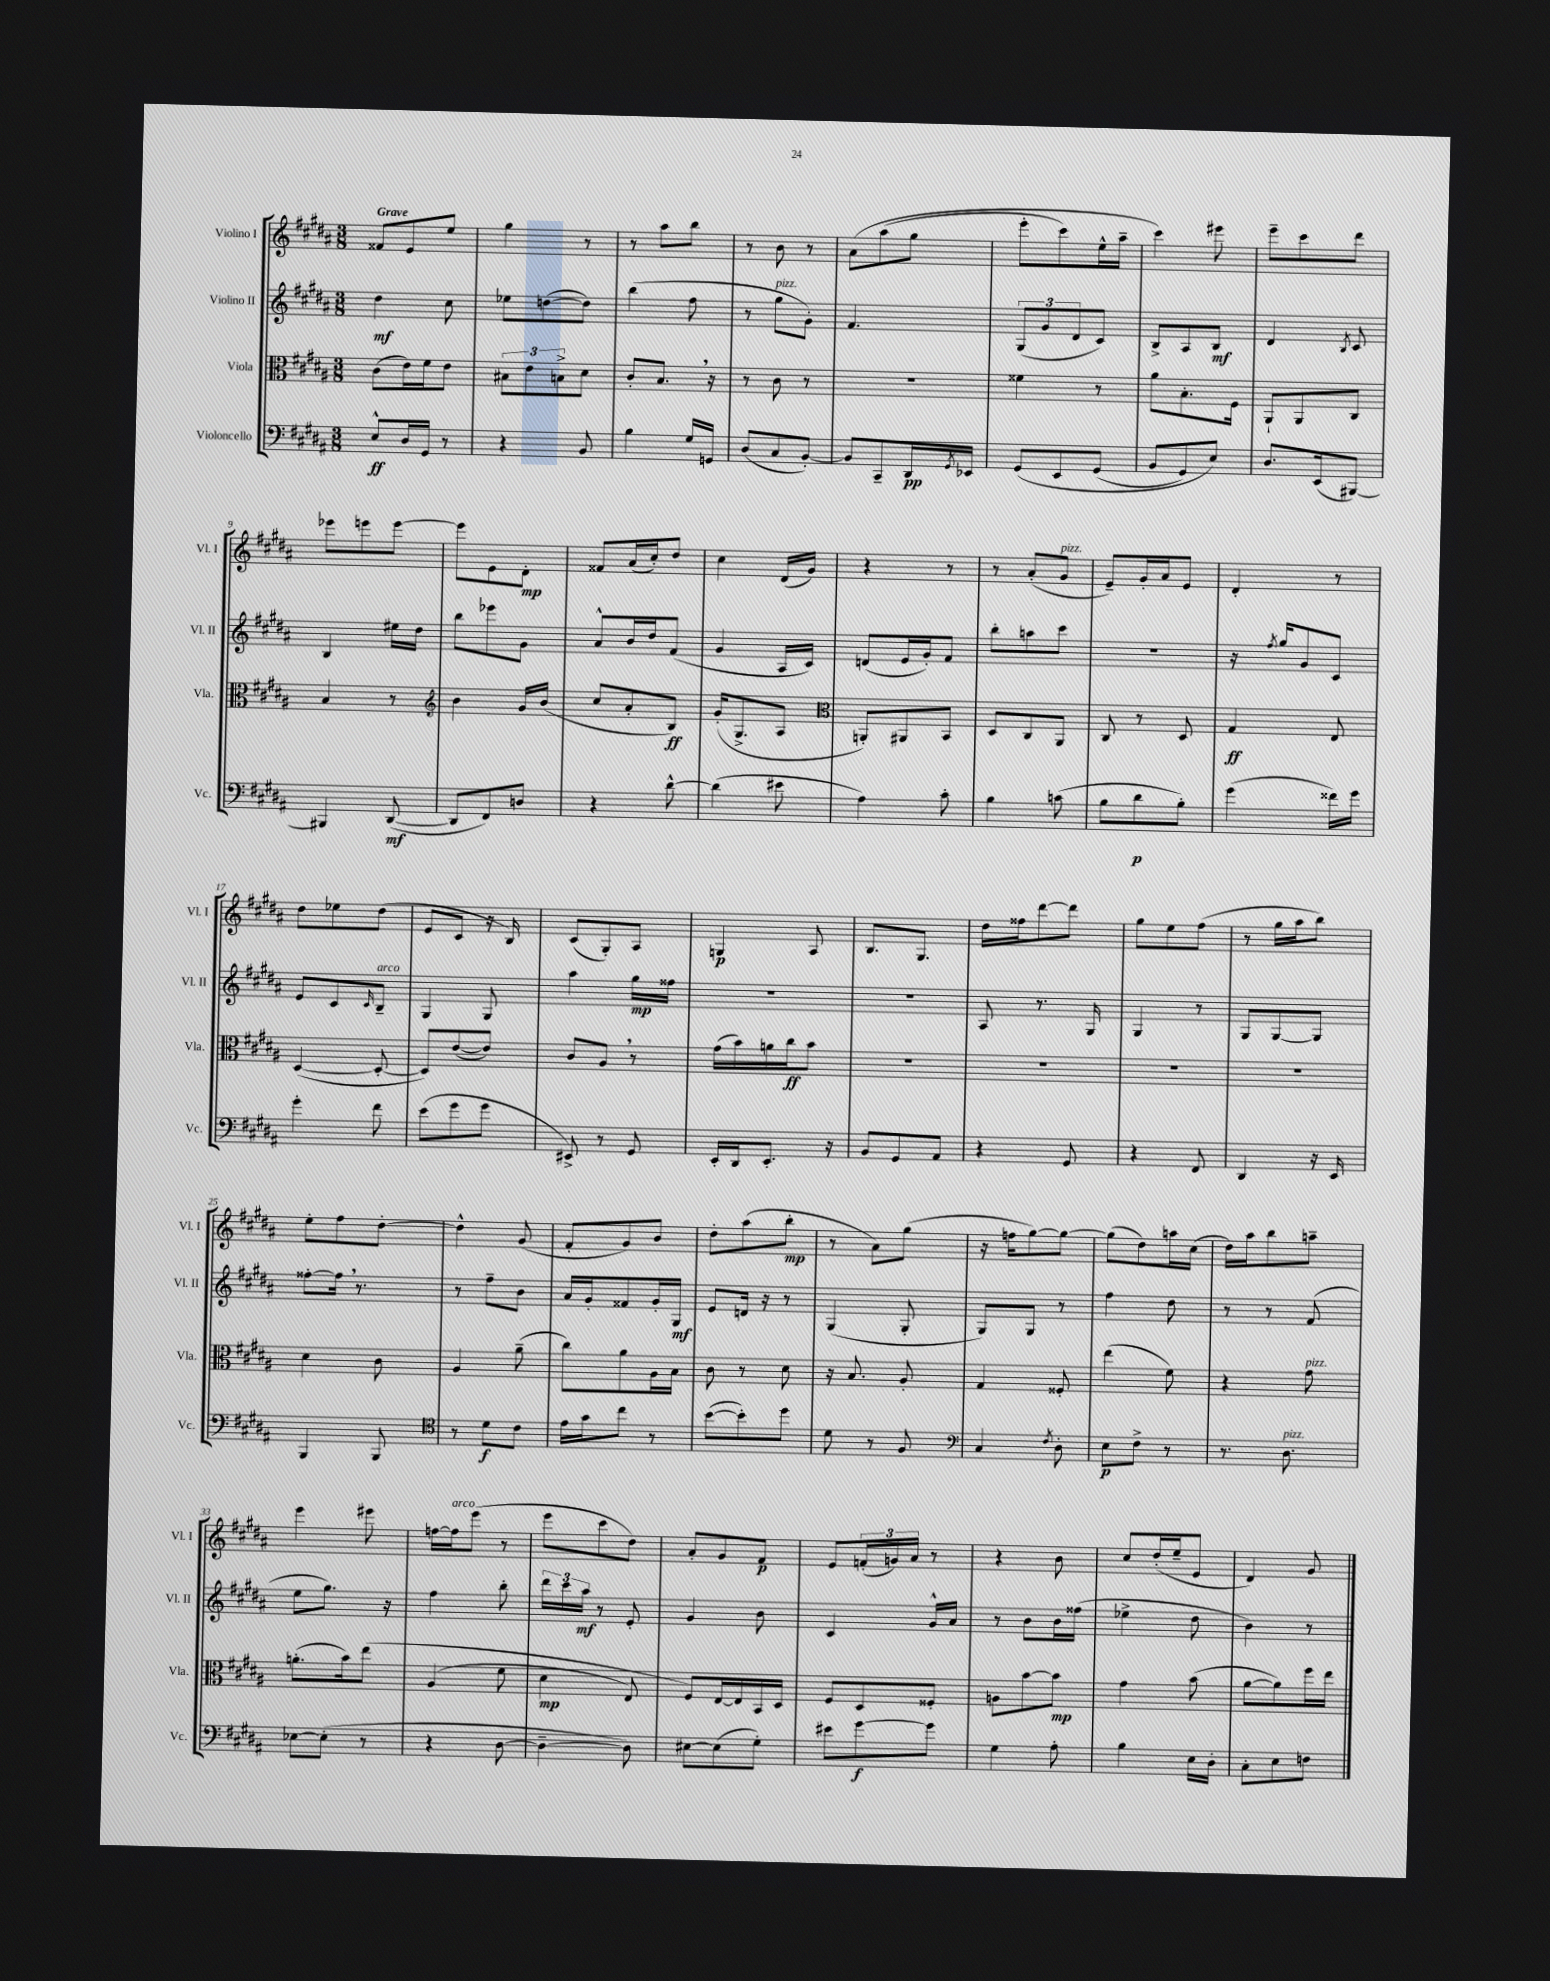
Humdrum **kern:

**kern	**kern	**kern	**kern
*staff4	*staff3	*staff2	*staff1
*clefF4	*clefC3	*clefG2	*clefG2
*k[f#c#g#d#a#]	*k[f#c#g#d#a#]	*k[f#c#g#d#a#]	*k[f#c#g#d#a#]
*M3/8	*M3/8	*M3/8	*M3/8
8E^^	(8c#	4dd#	8f##
16D#	16e)	.	8e
16GG#	16f#	.	.
8r	8e	8cc#	8ee
=	=	=	=
4r	12B#	8ee-	4gg#
.	12e	.	.
.	.	([8dd	.
.	12B^	.	.
8BB	8d#	8dd])	8r
=	=	=	=
4B	8c#'	(4bb	8r
.	8.B	.	8aa#
16G#	.	8ff#	8bb
16GG	16r	.	.
=	=	=	=
(8D#	8r	8r	8r
8C#	8c#	8gg#	8b
[8BB')	8r	8g#')	8r
=	=	=	=
8BB]	4.r	4.f#	&(8a#
8CC#~	.	.	(8aa#
16DD#	.	.	8gg#
8qGG#	.	.	.
16EE-	.	.	.
=	=	=	=
&(8GG#	4f##	(12G#	8eee'
.	.	12g#	.
8EE	.	.	8ccc#)
.	.	12d#	.
(8GG#	8r	8c#)	16ee^^
.	.	.	16aa#~
=	=	=	=
8BB	8a#	8B^	4ccc#&)
8GG#)	8.B'	8A#	.
8E&)	.	8B	8eee#
.	16F#	.	.
=	=	=	=
8.D#	8AA#`	4d#	8eee~
.	8AA#	.	8ccc#
(16EE	.	.	.
.	.	8qB	.
[8BBB#)	8C#	8c#	8ddd#
=	=	=	=
4BBB#]	4B	4B	8eee-
.	.	.	8eee
([8DD#	8r	16ee#	[8eee
.	.	16dd#	.
=	=	=	=
*	*clefG2	*	*
8DD#]	4b	8bb	8eee]
8FF#)	.	8eee-	8e
8D	16g#	8g#	8d#'
.	(16b	.	.
=	=	=	=
4r	8cc#	8a#^^	8f##
.	8a#'	16b	(16a#
.	.	16dd#	16cc#')
[8d#^^	8B)	(8f#	8dd#
=	=	=	=
(4d#]	(16g#'	4g#	4cc#
.	8.G#^	.	.
8e#	8A#	16A#	(16d#
.	.	16c#)	16g#)
=	=	=	=
*	*clefC3	*	*
4A#)	8AA')	(8d	4r
.	8AA#	16e	.
.	.	16g#')	.
8c#'	8BB	8f#	8r
=	=	=	=
4B	8D#	8bb'	8r
.	8C#	8aa	(8a#'
(8c	8AA#	8ccc#	8g#
=	=	=	=
8B	8C#	4.r	8e~)
8d#	8r	.	16g#'
.	.	.	16a#
8B')	8D#	.	8e
=	=	=	=
(4g#	4G#	16r	4d#'
.	.	8qff#	.
.	.	16gg#	.
.	.	8g#	.
16f##)	8E	8c#	8r
16g#	.	.	.
=	=	=	=
4g#'	([4D#	8e	8dd#
.	.	8c#	8ee-
.	.	16qqc#	.
8f#	8D#'_	8B~	(8dd#
=	=	=	=
(8e	8D#])	4G#	8e
8g#	([8e	.	8c#
8g#	8e])	8G#	16r
.	.	.	16B)
=	=	=	=
8EE#^)	8c#	4aa#	(8c#
8r	8A#	.	8G#')
8GG#	8r	16gg#	8A#
.	.	16ff##	.
=	=	=	=
16EE'	(16g#	4.r	4G
16DD#	16b)	.	.
8.EE'	16a	.	.
.	16cc#	.	.
.	8b	.	8A#
16r	.	.	.
=	=	=	=
8BB	4.r	4.r	8.B
8GG#	.	.	.
.	.	.	8.G#
8AA#	.	.	.
=	=	=	=
4r	4.r	8A#	16dd#
.	.	.	16ff##
.	.	8.r	[8ddd#
8GG#	.	.	8ddd#]
.	.	16G#	.
=	=	=	=
4r	4.r	4G#	8gg#
.	.	.	8ee
8FF#	.	8r	(8ff#
=	=	=	=
4DD#	4.r	8G#	8r
.	.	[8G#	16gg#
.	.	.	16aa#
16r	.	8G#]	8bb)
16EE	.	.	.
=	=	=	=
4BBB	4d#	[8ff##'	8ee'
.	.	16ff##]	8ff#
.	.	8.r	.
8BBB	8c#	.	[8dd#'
=	=	=	=
*clefC4	*	*	*
8r	4A#	8r	4dd#^^]
8d#	.	8ff#~	.
8c#	(8a#~	8b	(8g#
=	=	=	=
16e	8cc#)	16a#	8f#'
16g#	.	16g#'	.
8cc#	8a#	8f##	8g#)
8r	16A#	16g#'	8b
.	16B	16G#	.
=	=	=	=
([8b	8c#	8e	8dd#'
8b'])	8r	16d	(8aa#
.	.	16r	.
8dd#	8d#	8r	8bb'
=	=	=	=
8d#	16r	(4G#	8r
.	8.B	.	.
8r	.	.	8a#)
8F#	8A#'	8G#'	(8gg#
=	=	=	=
*clefF4	*	*	*
4C#	4G#	8G#)	16r
.	.	.	16ff
.	.	8G#	[8gg#)
8qF#	.	.	.
8D#'	8F##'	8r	8gg#_
=	=	=	=
8E	(4ee	4ff#	(8gg#]
8F#^	.	.	8dd#)
8r	8f#)	8dd#	16aa
.	.	.	(16cc#
=	=	=	=
8.r	4r	8r	16dd#)
.	.	.	16aa#
.	.	8r	8bb
8.D#	.	.	.
.	8g#	(8f#	8aa~
=	=	=	=
[8E-	(8.a'	8ee	4eee
(8E-']	.	8.gg#)	.
.	16b)	.	.
8r	&(8ee	.	8eee#
.	.	16r	.
=	=	=	=
4r	(4A#	4ff#	[16ff
.	.	.	16ff]
.	.	.	(8eee
[8D#	8f#	8bb'	8r
=	=	=	=
4D#~_	4d#	24ddd#	8eee
.	.	24ccc#	.
.	.	24aa#	.
.	.	8r	8ccc#
8D#])	8E)	8e'	8dd#)
=	=	=	=
[8E#	8F#&)	4g#	8a#'
(8E#]	[16E	.	8g#
.	16E]	.	.
8G#')	16BB	8b	8f#
.	16D#	.	.
=	=	=	=
8e#	8F#	4c#	8e
[8g#	8D#	.	(24f'
.	.	.	24g)
.	.	.	24a#
8g#]	8F##'	16g#^^	8r
.	.	16a#	.
=	=	=	=
4G#	8A	8r	4r
.	[8b	8b	.
8A#'	8b]	16b	8b
.	.	(16ff##	.
=	=	=	=
4B	4g#	4ee-^	8cc#
.	.	.	(16dd#'
.	.	.	16ee~
16E	(8b	8dd#	8e
16D#'	.	.	.
=	=	=	=
8C#'	[8a#	4b)	4d#)
8E	8a#])	.	.
8F	16ff#	8r	8g#
.	16ee	.	.
==	==	==	==
*-	*-	*-	*-
